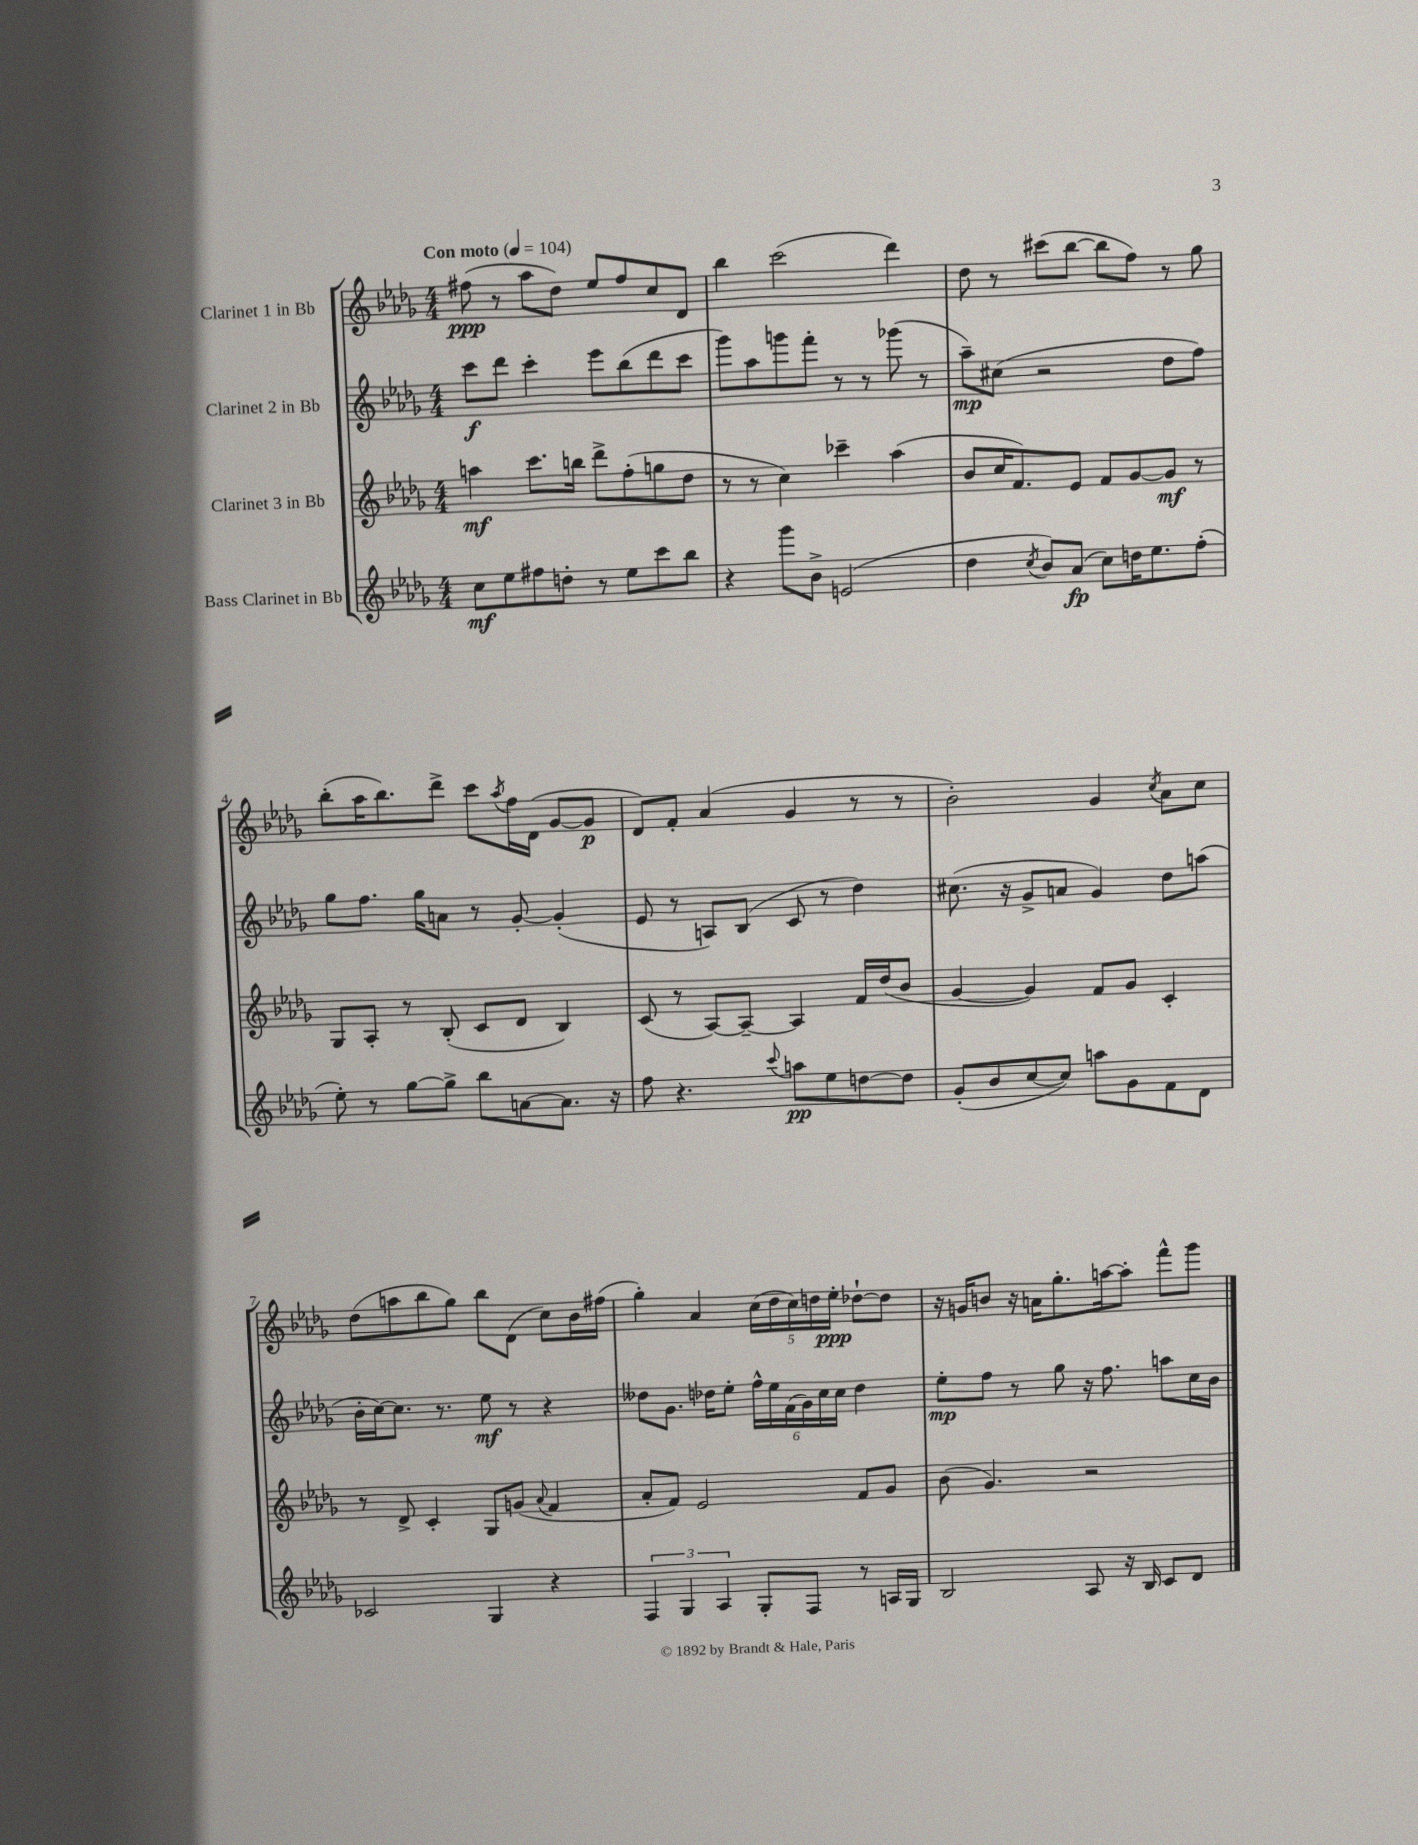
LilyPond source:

<<
\new StaffGroup <<
\new Staff = "s0" \with { instrumentName = "Clarinet 1 in Bb" } {
    \clef treble \key des \major \numericTimeSignature \time 4/4 \tempo "Con moto" 4 = 104
    fis''8\ppp( r8 aes''8 des''8) ees''8 fis''8 c''8 des'8 |
    bes''4 c'''2( des'''4) |
    des''8 r8 cis'''8( bes''8~ bes''8 f''8) r8 ges''8 |
    bes''8-.( aes''16 bes''8.) des'''8-> c'''8 \acciaccatura { aes''8 } f''16 des'16( ges'8~ ges'8\p |
    des'8) f'8-. aes'4( ges'4 r8 r8 |
    bes'2-.) ges'4 \acciaccatura { c''8 } aes'8 c''8 |
    des''8( a''8 bes''8 ges''8) bes''8 des'8( c''8) bes'16 fis''16( |
    ges''4-.) aes'4 \tuplet 5/4 { c''16( des''16 c''16) d''16 ees''16-.\ppp } des''8~-! des''8 |
    r16 g'16 b'8 r16 a'16 ges''8.-. a''16~ a''8-. f'''8-^ ges'''8 \bar "|." |
}
\new Staff = "s1" \with { instrumentName = "Clarinet 2 in Bb" } {
    \clef treble \key des \major \numericTimeSignature \time 4/4
    c'''8\f des'''8 c'''4-. ees'''8 bes''8( des'''8 c'''8 |
    ges'''8) aes''8 g'''8 f'''8-. r8 r8 ges'''8( r8 |
    aes''8--\mp) cis''8( r2 des''8 f''8) |
    ges''8 f''8. ges''16 a'8 r8 ges'8~-. ges'4-.( |
    ees'8 r8 a8) bes8( c'8 r8 des''4) |
    cis''8.( r16 ges'8-> a'8 ges'4) des''8 a''8( |
    bes'16-. c''16~) c''8. r8. ees''8\mf r8 r4 |
    deses''8 ges'8. des''16 ees''8-. \tuplet 6/4 { f''16-^ ees''16 f'16( ges'16) c''16 c''16 } des''4 |
    ees''8-.\mp f''8 r8 ges''8 r16 f''8. a''8 c''16 bes'16 \bar "|." |
}
\new Staff = "s2" \with { instrumentName = "Clarinet 3 in Bb" } {
    \clef treble \key des \major \numericTimeSignature \time 4/4
    a''4\mf c'''8. b''16 des'''8-> f''8-.( g''8 des''8 |
    r8 r8 c''4) ces'''4-- aes''4( |
    bes'8 c''16 f'8.) ees'8 f'8 ges'8~ ges'8\mf r8 |
    ges8 aes8-. r8 bes8-.( c'8 des'8 bes4) |
    c'8( r8 aes8~) aes8~-- aes4 f'16 des''16( bes'8 |
    ges'4~ ges'4) f'8 ges'8 c'4-. |
    r8 des'8-> c'4-. ges8 g'8( \appoggiatura { aes'8 } f'4 |
    aes'8-. f'8) ees'2 f'8 ges'8 |
    bes'8( ges'4.) r2 \bar "|." |
}
\new Staff = "s3" \with { instrumentName = "Bass Clarinet in Bb" } {
    \clef treble \key des \major \numericTimeSignature \time 4/4
    c''8\mf ees''8 fis''8 d''8-. r8 ees''8 c'''8 bes''8 |
    r4 ges'''8 bes'8-> e'2( |
    des''4 \acciaccatura { c''8 } bes'8) aes'8\fp( c''8) d''16 ees''8. f''8-.( |
    ees''8-.) r8 ges''8~ ges''8-> bes''8 a'8~ a'8. r16 |
    f''8 r4. \appoggiatura { c'''8 } a''8\pp ees''8 d''8~ d''8 |
    ges'8-.( bes'8 c''8~ c''8) a''8 ges'8 f'8 des'8 |
    ces'2 ges4 r4 |
    \tuplet 3/2 { f4 ges4 aes4 } ges8-. f8 r8 a16 ges16 |
    bes2 aes8 r16 bes16 c'8 des'8 \bar "|." |
}
>>
>>
